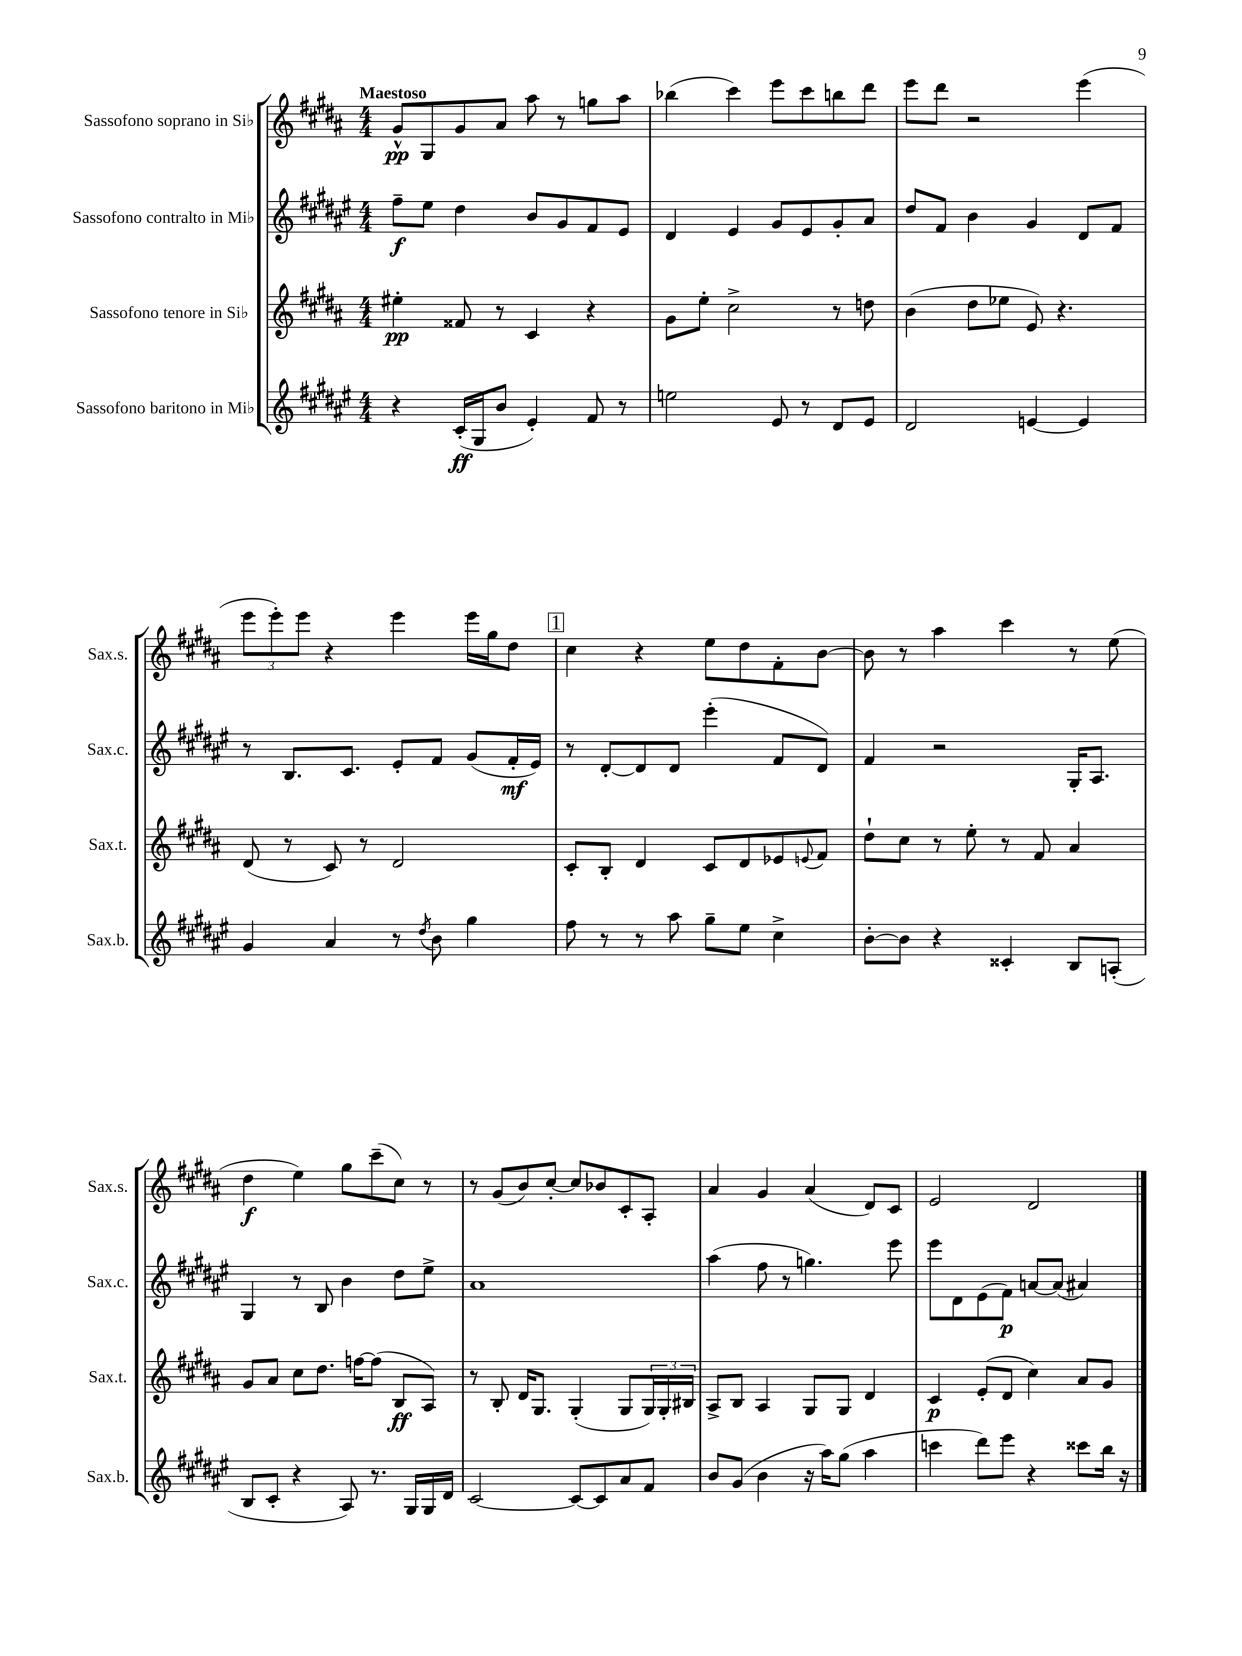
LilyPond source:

<<
\new StaffGroup <<
\new Staff = "s0" \with { instrumentName = "Sassofono soprano in Sib" shortInstrumentName = "Sax.s." } {
    \clef treble \key b \major \numericTimeSignature \time 4/4 \tempo "Maestoso"
    gis'8-^\pp gis8 gis'8 ais'8 ais''8 r8 g''8 ais''8 |
    bes''4( cis'''4) e'''8 cis'''8 b''8 dis'''8 |
    e'''8 dis'''8 r2 e'''4( |
    \tuplet 3/2 { e'''8 e'''8-.) e'''8 } r4 e'''4 e'''16 gis''16 dis''8 |
    \mark \markup { \box "1" } cis''4 r4 e''8 dis''8 fis'8-. b'8~ |
    b'8 r8 ais''4 cis'''4 r8 e''8( |
    dis''4\f e''4) gis''8 cis'''8--( cis''8) r8 |
    r8 gis'8( b'8) cis''8~-. cis''8 bes'8 cis'8-. ais8-. |
    ais'4 gis'4 ais'4( dis'8) cis'8 |
    e'2 dis'2 \bar "|." |
}
\new Staff = "s1" \with { instrumentName = "Sassofono contralto in Mib" shortInstrumentName = "Sax.c." } {
    \clef treble \key fis \major \numericTimeSignature \time 4/4
    fis''8--\f eis''8 dis''4 b'8 gis'8 fis'8 eis'8 |
    dis'4 eis'4 gis'8 eis'8 gis'8-. ais'8 |
    dis''8 fis'8 b'4 gis'4 dis'8 fis'8 |
    r8 b8. cis'8. eis'8-. fis'8 gis'8( fis'16-.\mf eis'16) |
    \mark \markup { \box "1" } r8 dis'8~-. dis'8 dis'8 eis'''4-.( fis'8 dis'8) |
    fis'4 r2 gis16-. ais8. |
    gis4 r8 b8 b'4 dis''8 eis''8-> |
    ais'1 |
    ais''4( fis''8 r8 g''4.) eis'''8 |
    eis'''8 dis'8 eis'8( fis'8\p) a'8~ a'8( ais'4) \bar "|." |
}
\new Staff = "s2" \with { instrumentName = "Sassofono tenore in Sib" shortInstrumentName = "Sax.t." } {
    \clef treble \key b \major \numericTimeSignature \time 4/4
    eis''4-.\pp fisis'8 r8 cis'4 r4 |
    gis'8 e''8-. cis''2-> r8 d''8 |
    b'4( dis''8 ees''8 e'8) r4. |
    dis'8( r8 cis'8) r8 dis'2 |
    \mark \markup { \box "1" } cis'8-. b8-. dis'4 cis'8 dis'8 ees'8 \appoggiatura { e'8 } fis'8 |
    dis''8-! cis''8 r8 e''8-. r8 fis'8 ais'4 |
    gis'8 ais'8 cis''8 dis''8. f''16~ f''8( b8\ff ais8) |
    r8 b8-. dis'16 gis8. gis4-.( gis8 \tuplet 3/2 { gis16) gis16-. bis16 } |
    ais8-> b8 ais4 gis8 gis8 dis'4 |
    cis'4\p e'8-.( dis'8 cis''4) ais'8 gis'8 \bar "|." |
}
\new Staff = "s3" \with { instrumentName = "Sassofono baritono in Mib" shortInstrumentName = "Sax.b." } {
    \clef treble \key fis \major \numericTimeSignature \time 4/4
    r4 cis'16-.\ff( gis16 b'8 eis'4-.) fis'8 r8 |
    e''2 eis'8 r8 dis'8 eis'8 |
    dis'2 e'4~ e'4 |
    gis'4 ais'4 r8 \acciaccatura { dis''8 } b'8 gis''4 |
    \mark \markup { \box "1" } fis''8 r8 r8 ais''8 gis''8-- eis''8 cis''4-> |
    b'8~-. b'8 r4 cisis'4-. b8 a8-.( |
    b8 cis'8-. r4 ais8) r8. gis16 gis16 dis'16 |
    cis'2~ cis'8~ cis'8 ais'8 fis'8 |
    b'8 gis'8( b'4 r16 ais''16) gis''8( ais''4 |
    c'''4 dis'''8) eis'''8 r4 cisis'''8 b''16 r16 \bar "|." |
}
>>
>>
\layout { \context { \Score \remove "Bar_number_engraver" } }
